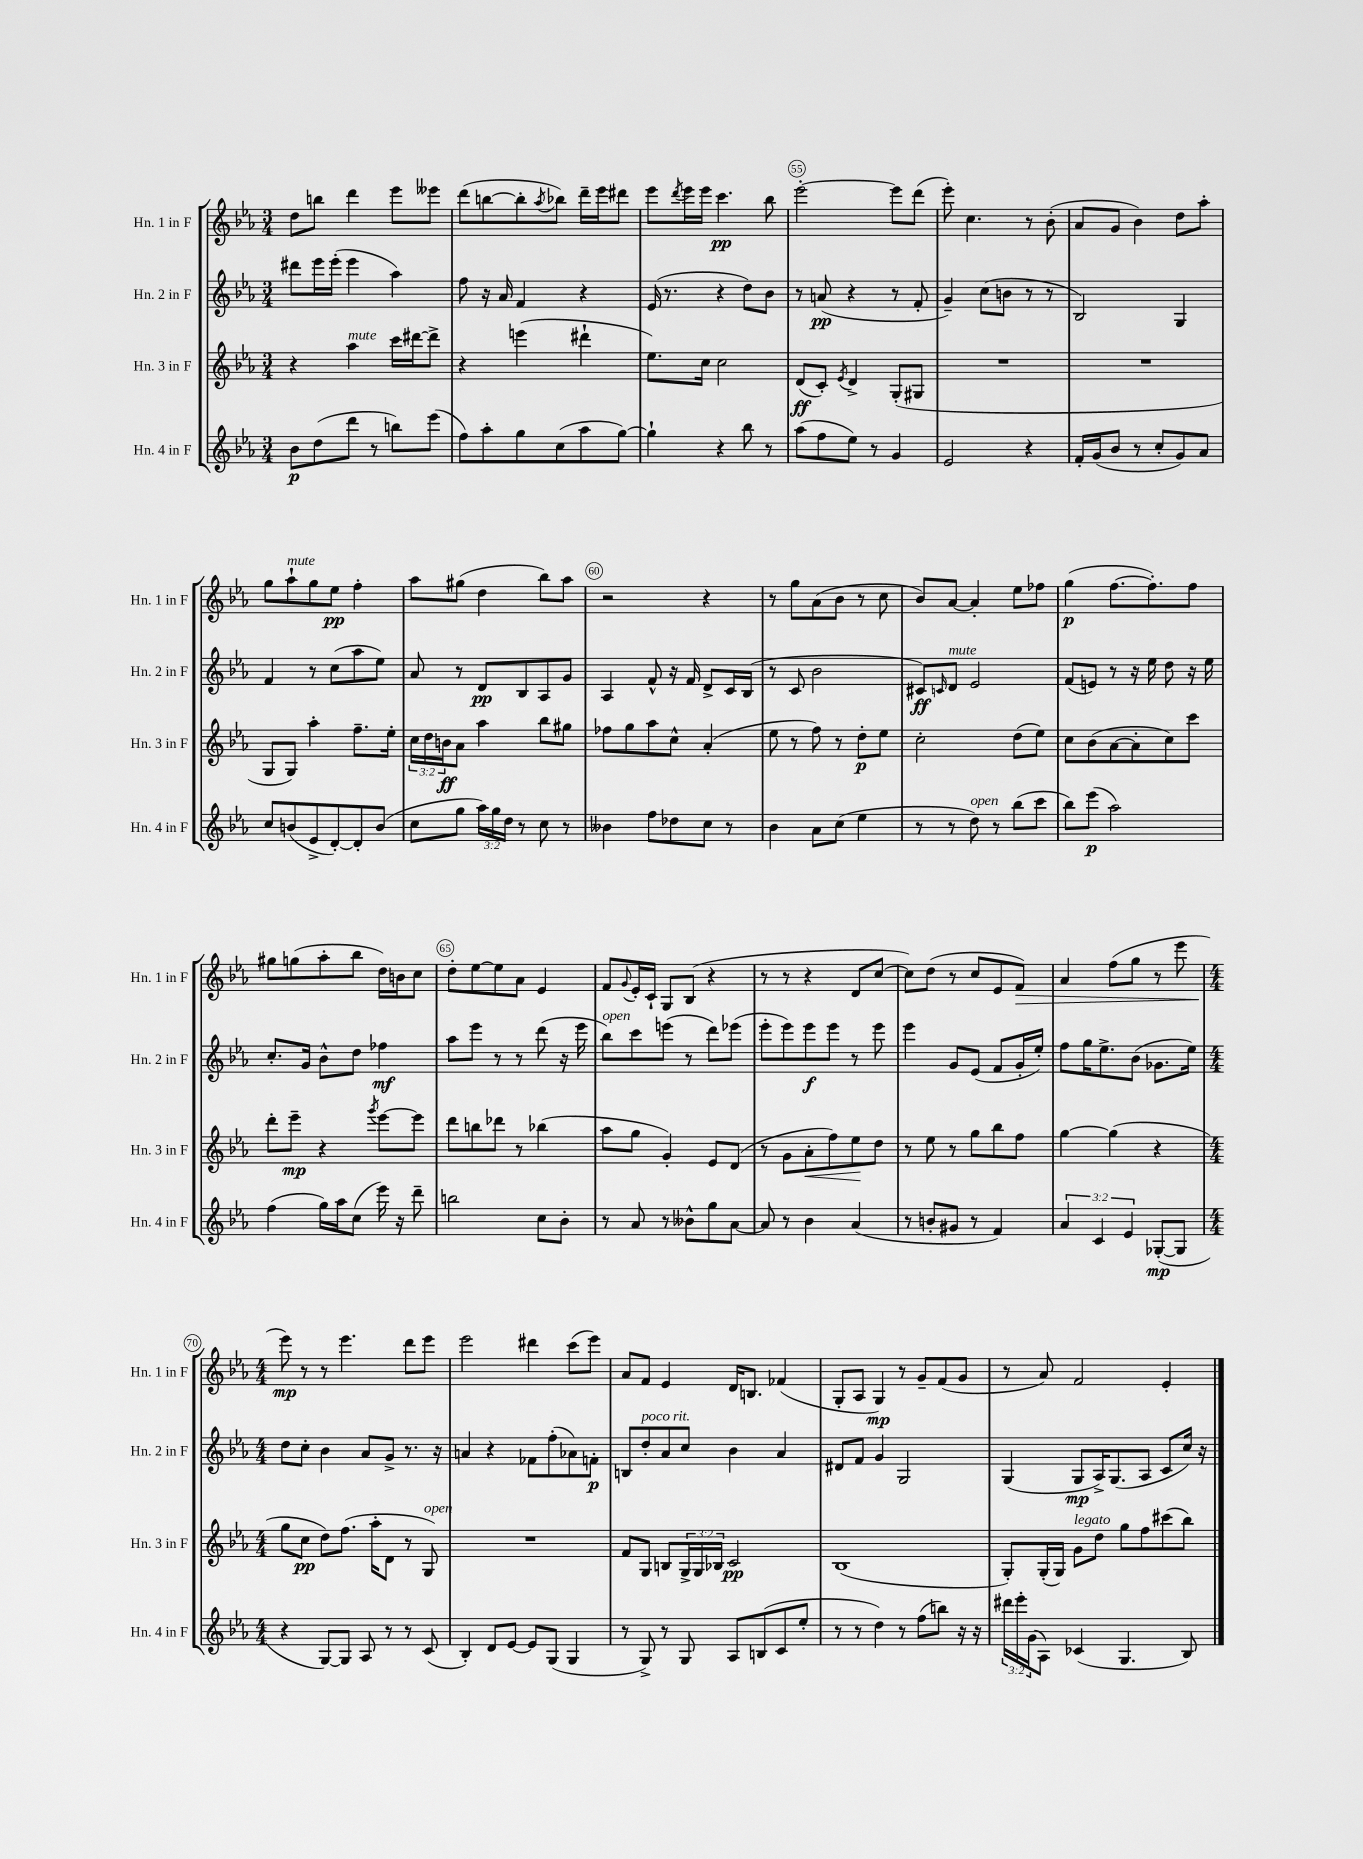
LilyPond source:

<<
\new StaffGroup <<
\new Staff = "s0" \with { instrumentName = "Hn. 1 in F" shortInstrumentName = "Hn. 1 in F" } {
    \clef treble \key ees \major \numericTimeSignature \time 3/4
    d''8 b''8 d'''4 ees'''8 eeses'''8 |
    d'''8( b''8~ b''8-. \acciaccatura { aes''8 } bes''8) d'''16-- ees'''16 dis'''8 |
    ees'''8 \acciaccatura { d'''8 } ees'''16 ees'''16 c'''4.\pp bes''8 |
    ees'''2~-. ees'''8 d'''8( |
    ees'''8-.) c''4. r8 bes'8-.( |
    aes'8 g'8 bes'4) d''8 aes''8-. |
    g''8 aes''8-!^\markup { \italic "mute" } g''8 ees''8\pp f''4-. |
    aes''8 gis''8( d''4 bes''8) aes''8 |
    r2 r4 |
    r8 g''8 aes'8( bes'8 r8 c''8 |
    bes'8) aes'8~ aes'4-. ees''8 fes''8 |
    g''4\p( f''8.~ f''8.-.) f''8 |
    gis''8 g''8( aes''8-. bes''8 d''16) b'16 c''8 |
    d''8-. ees''8~ ees''8 aes'8 ees'4 |
    f'8 \appoggiatura { g'8 } ees'16-. c'16-! g8 bes8( r4 |
    r8 r8 r4 d'8 c''8~ |
    c''8) d''8( r8 c''8 ees'8 f'8\>) |
    aes'4 f''8( g''8 r8 ees'''8 |
    \numericTimeSignature \time 4/4 ees'''8\mp\!) r8 r8 ees'''4. d'''8 ees'''8 |
    ees'''2 dis'''4 c'''8( ees'''8) |
    aes'8 f'8 ees'4 d'16 b8. fes'4( |
    g8-. aes8 g4\mp) r8 g'8-- f'8( g'8 |
    r8 aes'8) f'2 ees'4-. \bar "|." |
}
\new Staff = "s1" \with { instrumentName = "Hn. 2 in F" shortInstrumentName = "Hn. 2 in F" } {
    \clef treble \key ees \major \numericTimeSignature \time 3/4
    dis'''8 ees'''16 ees'''16-.( ees'''4 aes''4) |
    f''8 r16 aes'16 f'4 r4 |
    ees'16( r8. r4 d''8) bes'8 |
    r8 a'8\pp( r4 r8 f'8-. |
    g'4--) c''8( b'8 r8 r8 |
    bes2) g4 |
    f'4 r8 c''8( aes''8 ees''8) |
    aes'8 r8 d'8\pp bes8 aes8 g'8 |
    aes4 f'8-^ r16 f'16 d'8-> c'16 bes16( |
    r8 c'8 bes'2 |
    cis'8\ff) \grace { c'16 } d'8^\markup { \italic "mute" } ees'2 |
    f'8( e'8) r8 r16 ees''16 d''8 r16 ees''16 |
    c''8.-. g'16 bes'8-^ d''8 fes''4\mf |
    aes''8 ees'''8 r8 r8 d'''8( r16 ees'''16 |
    bes''8^\markup { \italic "open" }) c'''8 e'''8( r8 d'''8) ees'''8( |
    ees'''8-. ees'''8) ees'''8\f ees'''8 r8 ees'''8 |
    ees'''4 g'8 ees'8( f'8 g'16-. ees''16-.) |
    f''8 g''16 ees''8.-> bes'8( ges'8. ees''16) |
    \numericTimeSignature \time 4/4 d''8 c''8-. bes'4 aes'8 g'8-> r8. r16 |
    a'4 r4 fes'8 f''8-.( aes'8) f'8-.\p |
    b8 d''8-.^\markup { \italic "poco rit." } aes'8 c''8 bes'4 aes'4 |
    dis'8 f'8 g'4 g2 |
    g4( g8\mp aes16->) g8.( aes8 c'8 c''16) r16 \bar "|." |
}
\new Staff = "s2" \with { instrumentName = "Hn. 3 in F" shortInstrumentName = "Hn. 3 in F" } {
    \clef treble \key ees \major \numericTimeSignature \time 3/4 \override Staff.TupletNumber.text = #tuplet-number::calc-fraction-text
    r4 aes''4^\markup { \italic "mute" } c'''16 dis'''16~ dis'''8-> |
    r4 e'''4( dis'''4-! |
    ees''8.) c''16 c''2 |
    d'8\ff( c'8-.) \acciaccatura { ees'8 } d'4-> g8-.( gis8 |
    R2. |
    R2. |
    g8 g8) aes''4-. f''8.-- ees''16-. |
    \tuplet 3/2 { c''16 d''16 b'16\ff } aes'8 aes''4 bes''8 gis''8 |
    fes''8 g''8 aes''8 c''8-^ aes'4-.( |
    ees''8 r8 f''8) r8 d''8-.\p ees''8 |
    c''2-. d''8( ees''8) |
    c''8 bes'8( aes'8~ aes'8-. c''8) c'''8 |
    d'''8-. ees'''8--\mp r4 \acciaccatura { g'''8 } ees'''8~ ees'''8 |
    d'''8 b''8 des'''8 r8 bes''4( |
    aes''8 g''8 g'4-.) ees'8 d'8( |
    r8 g'8 aes'8-.\< f''8) ees''8\! d''8 |
    r8 ees''8 r8 g''8 bes''8 f''8 |
    g''4~ g''4( r4 |
    \numericTimeSignature \time 4/4 g''8 c''8\pp d''8) f''8.( aes''16-. d'8 r8 g8^\markup { \italic "open" }) |
    R1 |
    f'8 g8 b8 \tuplet 3/2 { g16-> g16 bes16 } c'2\pp |
    bes1( |
    g8-.) g16-.( g16) g'8^\markup { \italic "legato" } d''8 g''8 f''8 cis'''8( bes''8) \bar "|." |
}
\new Staff = "s3" \with { instrumentName = "Hn. 4 in F" shortInstrumentName = "Hn. 4 in F" } {
    \clef treble \key ees \major \numericTimeSignature \time 3/4 \override Staff.TupletNumber.text = #tuplet-number::calc-fraction-text
    bes'8\p d''8( d'''8 r8 b''8) ees'''8( |
    f''8) aes''8-. g''8 c''8( aes''8 g''8~) |
    g''4-! r4 bes''8 r8 |
    aes''8( f''8 ees''8) r8 g'4 |
    ees'2 r4 |
    f'16-. g'16( bes'8 r8 c''8-. g'8) aes'8 |
    c''8 b'8( ees'8-> d'8~-.) d'8-. b'8( |
    c''8 g''8 \tuplet 3/2 { aes''16) g''16 d''16 } r8 c''8 r8 |
    beses'4 f''8 des''8 c''8 r8 |
    bes'4 aes'8 c''8( ees''4 |
    r8 r8 d''8^\markup { \italic "open" }) r8 bes''8( c'''8 |
    bes''8) ees'''8\p( aes''2) |
    f''4( g''16) aes''16 c''8( ees'''16) r16 d'''8-- |
    b''2 c''8 bes'8-. |
    r8 aes'8 r8 beses'8-^ g''8 aes'8~ |
    aes'8 r8 bes'4 aes'4( |
    r8 b'8-. gis'8 r8 f'4) |
    \tuplet 3/2 { aes'4 c'4 ees'4 } ges8~-.\mp( ges8 |
    \numericTimeSignature \time 4/4 r4 g8~) g8 aes8 r8 r8 c'8( |
    bes4-.) d'8 ees'8~ ees'8 g8( g4 |
    r8 g8->) r8 g8 aes8 b8( c'8 ees''8-. |
    r8 r8 d''4) r8 f''8( b''8) r16 r16 |
    \tuplet 3/2 { dis'''16 ees'''16-. g'16( } aes8) ces'4( g4. bes8) \bar "|." |
}
>>
>>
\layout { \context { \Score currentBarNumber = #52 \override BarNumber.break-visibility = ##(#f #t #t) barNumberVisibility = #(every-nth-bar-number-visible 5) \override BarNumber.stencil = #(make-stencil-circler 0.1 0.3 ly:text-interface::print) } }
